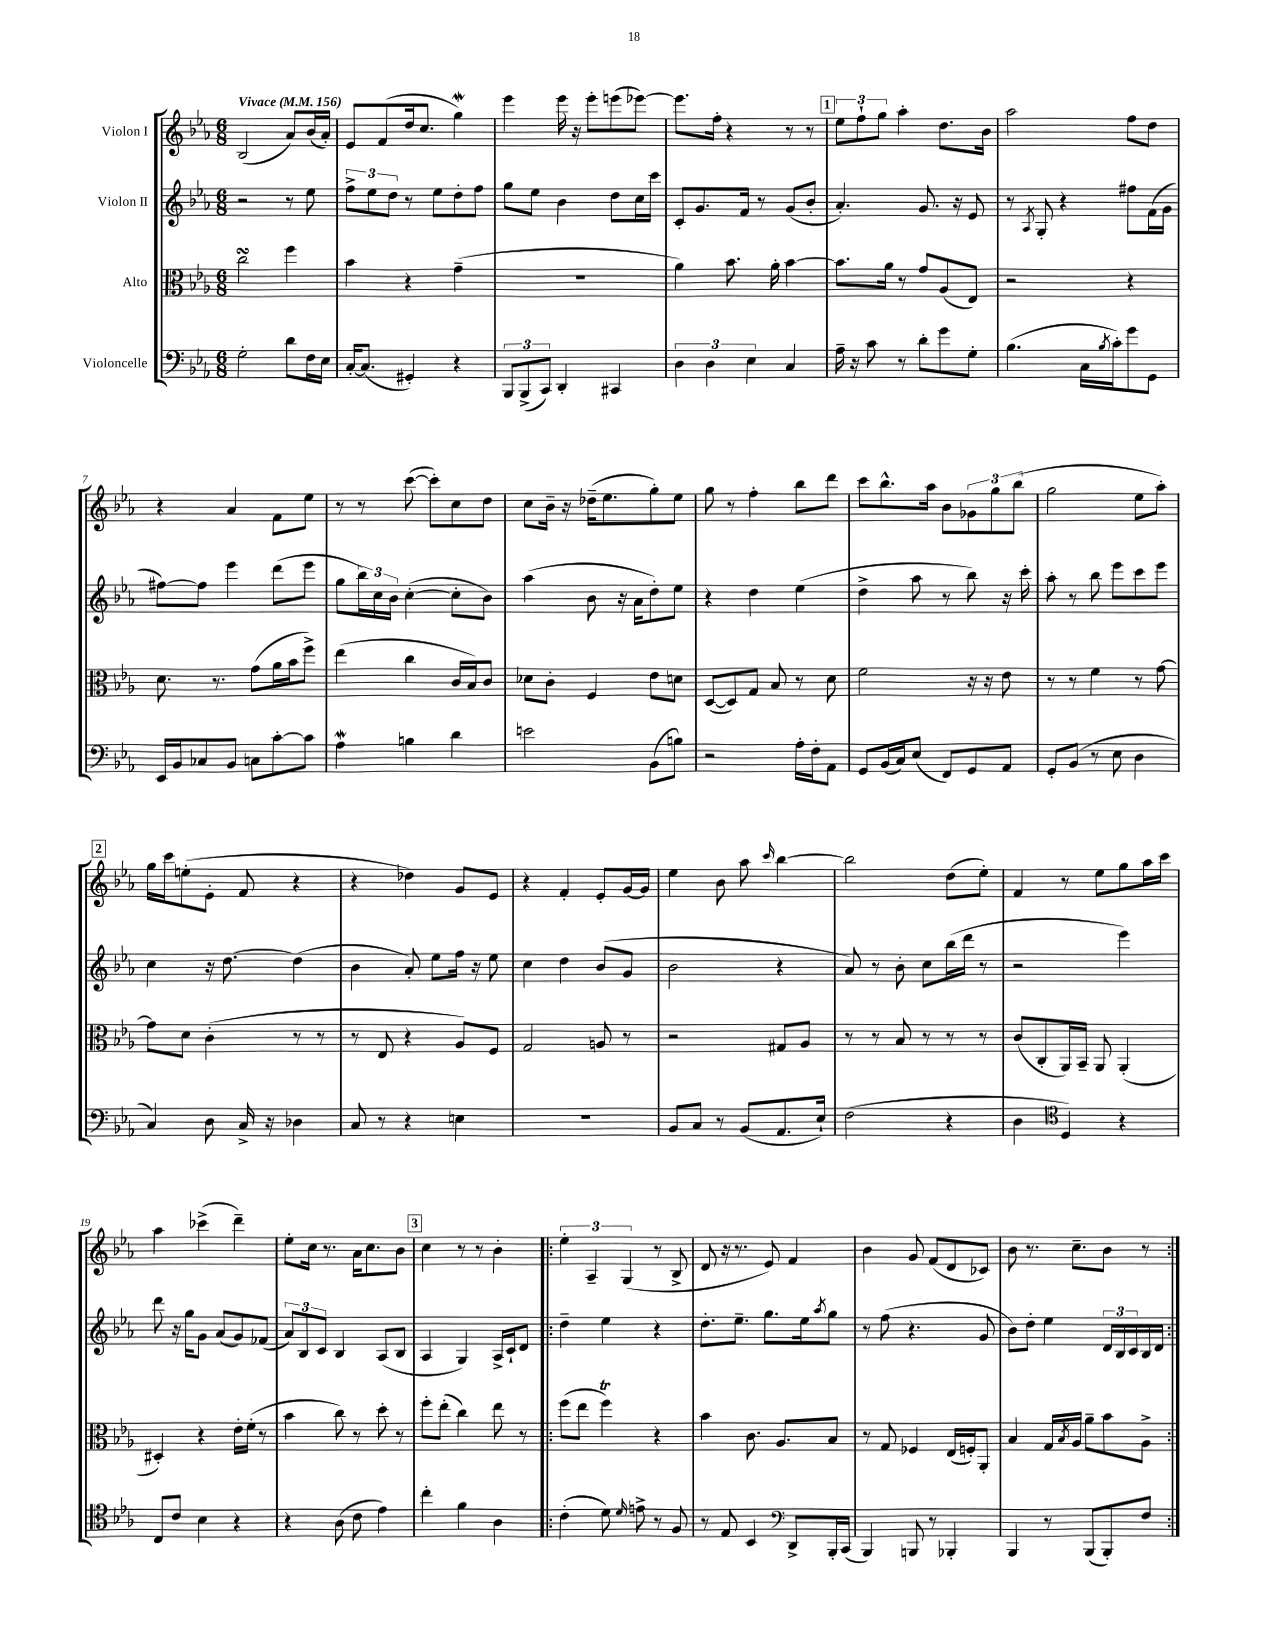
<<
\new StaffGroup <<
\new Staff = "s0" \with { instrumentName = "Violon I" } {
    \clef treble \key ees \major \numericTimeSignature \time 6/8 \tempo "Vivace" 4 = 156
    bes2( aes'8) bes'16( aes'16-.) |
    ees'8 f'8( d''16 c''8. g''4\mordent) |
    ees'''4 ees'''16 r16 ees'''8-. e'''8( ees'''8~) |
    ees'''8. f''16-. r4 r8 r8 |
    \mark \markup { \box "1" } \tuplet 3/2 { ees''8 f''8-! g''8 } aes''4-. d''8. bes'16 |
    aes''2 f''8 d''8 |
    r4 aes'4 f'8 ees''8 |
    r8 r8 c'''8~( c'''8-.) c''8 d''8 |
    c''8 bes'16-- r16 des''16--( ees''8. g''8-.) ees''8 |
    g''8 r8 f''4-. bes''8 d'''8 |
    c'''8 bes''8.-^ aes''16 bes'8 \tuplet 3/2 { ges'8 g''8 bes''8( } |
    g''2 ees''8 aes''8-.) |
    \mark \markup { \box "2" } g''16 c'''16 e''8-.( ees'8-. f'8 r4 |
    r4 des''4) g'8 ees'8 |
    r4 f'4-. ees'8-. g'16~ g'16 |
    ees''4 bes'8 aes''8 \grace { c'''16 } bes''4~ |
    bes''2 d''8( ees''8-.) |
    f'4 r8 ees''8 g''8 aes''16 c'''16 |
    aes''4 ces'''4->( d'''4--) |
    ees''8-. c''16 r8. aes'16 c''8. bes'8 |
    \mark \markup { \box "3" } c''4 r8 r8 bes'4-. |
    \repeat volta 2 { \tuplet 3/2 { ees''4-. aes4-- g4( } r8 bes8-> |
    d'8 r16 r8. ees'8) f'4 |
    bes'4 g'8 f'8( d'8 ces'8) |
    bes'8 r8. c''8.-- bes'8 r8 | }
}
\new Staff = "s1" \with { instrumentName = "Violon II" } {
    \clef treble \key ees \major \numericTimeSignature \time 6/8
    r2 r8 ees''8 |
    \tuplet 3/2 { f''8-> ees''8 d''8 } r8 ees''8 d''8-. f''8 |
    g''8 ees''8 bes'4 d''8 c''16 c'''16 |
    c'8-. g'8. f'16 r8 g'8( bes'8-. |
    \mark \markup { \box "1" } aes'4.-.) g'8. r16 ees'8 |
    r8 \acciaccatura { aes8 } g8-. r4 fis''8 f'16( g'16 |
    fis''8~) fis''8 ees'''4 d'''8( ees'''8 |
    g''8 \tuplet 3/2 { bes''16) c''16 bes'16 } c''4~-.( c''8-. bes'8) |
    aes''4( bes'8 r16 aes'16 d''8-.) ees''8 |
    r4 d''4 ees''4( |
    d''4-> aes''8 r8 bes''8) r16 c'''16-. |
    aes''8-. r8 bes''8 ees'''8 c'''8 ees'''8 |
    \mark \markup { \box "2" } c''4 r16 d''8.~ d''4( |
    bes'4 aes'8-.) ees''8 f''16 r16 ees''8 |
    c''4 d''4 bes'8( g'8 |
    bes'2 r4 |
    aes'8) r8 bes'8-. c''8 bes''16( d'''16 r8 |
    r2 ees'''4) |
    d'''8 r16 g''16 g'8 aes'8( g'8) fes'8( |
    \tuplet 3/2 { aes'8) bes8 c'8 } bes4 aes8( bes8 |
    \mark \markup { \box "3" } aes4 g4) aes16-> c'16-! d'8 |
    \repeat volta 2 { d''4-- ees''4 r4 |
    d''8.-. ees''8.-- g''8. ees''16 \acciaccatura { aes''8 } g''8 |
    r8 f''8( r4. g'8 |
    bes'8) d''8-. ees''4 \tuplet 3/2 { d'16 bes16 c'16 } bes16 d'16 | }
}
\new Staff = "s2" \with { instrumentName = "Alto" } {
    \clef alto \key ees \major \numericTimeSignature \time 6/8
    c''2\turn f''4 |
    bes'4 r4 g'4--( |
    R2. |
    aes'4) bes'8. aes'16-. bes'4~ |
    \mark \markup { \box "1" } bes'8. aes'16 r8 g'8 aes8( ees8) |
    r2 r4 |
    d'8. r8. g'8( aes'16 bes'16 f''8->) |
    ees''4( c''4 c'16 bes16) c'8 |
    des'8 c'8-. f4 ees'8 d'8 |
    d8~( d8) g8 bes8 r8 d'8 |
    f'2 r16 r16 ees'8 |
    r8 r8 f'4 r8 g'8~ |
    \mark \markup { \box "2" } g'8 d'8 c'4-.( r8 r8 |
    r8 ees8 r4 aes8) f8 |
    g2 a8 r8 |
    r2 gis8 aes8 |
    r8 r8 bes8 r8 r8 r8 |
    c'8( c8-. aes,16) bes,16-- aes,8 aes,4-.( |
    dis4-.) r4 ees'16-. f'16-.( r8 |
    bes'4 c''8) r8 d''8-. r8 |
    \mark \markup { \box "3" } f''8-. ees''8-.( c''4) ees''8 r8 |
    \repeat volta 2 { f''8( ees''8 f''4\trill) r4 |
    bes'4 c'8. aes8. bes8 |
    r8 g8 fes4 ees16( f16-.) aes,8-. |
    bes4 g16 \acciaccatura { bes8 } aes16 aes'8-- bes'8 aes8-> | }
}
\new Staff = "s3" \with { instrumentName = "Violoncelle" } {
    \clef bass \key ees \major \numericTimeSignature \time 6/8
    g2-. d'8 f16 ees16 |
    c16~-. c8.( gis,4-.) r4 |
    \tuplet 3/2 { bes,,8 bes,,8->( c,8) } d,4-. cis,4 |
    \tuplet 3/2 { d4 d4 ees4 } c4 |
    \mark \markup { \box "1" } aes16-- r16 c'8 r8 d'8-. g'8 g8-. |
    bes4.( c16 \acciaccatura { bes8 } c'16-.) g'8 g,8 |
    ees,16 bes,16 ces8 bes,8 c8 c'8~-. c'8 |
    aes4\mordent b4 d'4 |
    e'2 bes,8( b8) |
    r2 aes16-. f16-. aes,8 |
    g,8 bes,16( c16) ees8( f,8) g,8 aes,8 |
    g,8-. bes,8( r8 ees8 d4 |
    \mark \markup { \box "2" } c4) d8 c16-> r16 des4 |
    c8 r8 r4 e4 |
    R2. |
    bes,8 c8 r8 bes,8( aes,8. ees16-!) |
    f2( r4 |
    d4 \clef tenor d4) r4 |
    c8 c'8 bes4 r4 |
    r4 aes8( c'8 ees'4) |
    \mark \markup { \box "3" } c''4-. f'4 aes4 |
    \repeat volta 2 { c'4-.( d'8) \grace { d'16 } e'8-> r8 f8 |
    r8 ees8 bes,4 \clef bass d,8-> bes,,16-. c,16( |
    bes,,4) b,,8 r8 bes,,4-. |
    bes,,4 r8 bes,,8( bes,,8-.) f8 | }
}
>>
>>
